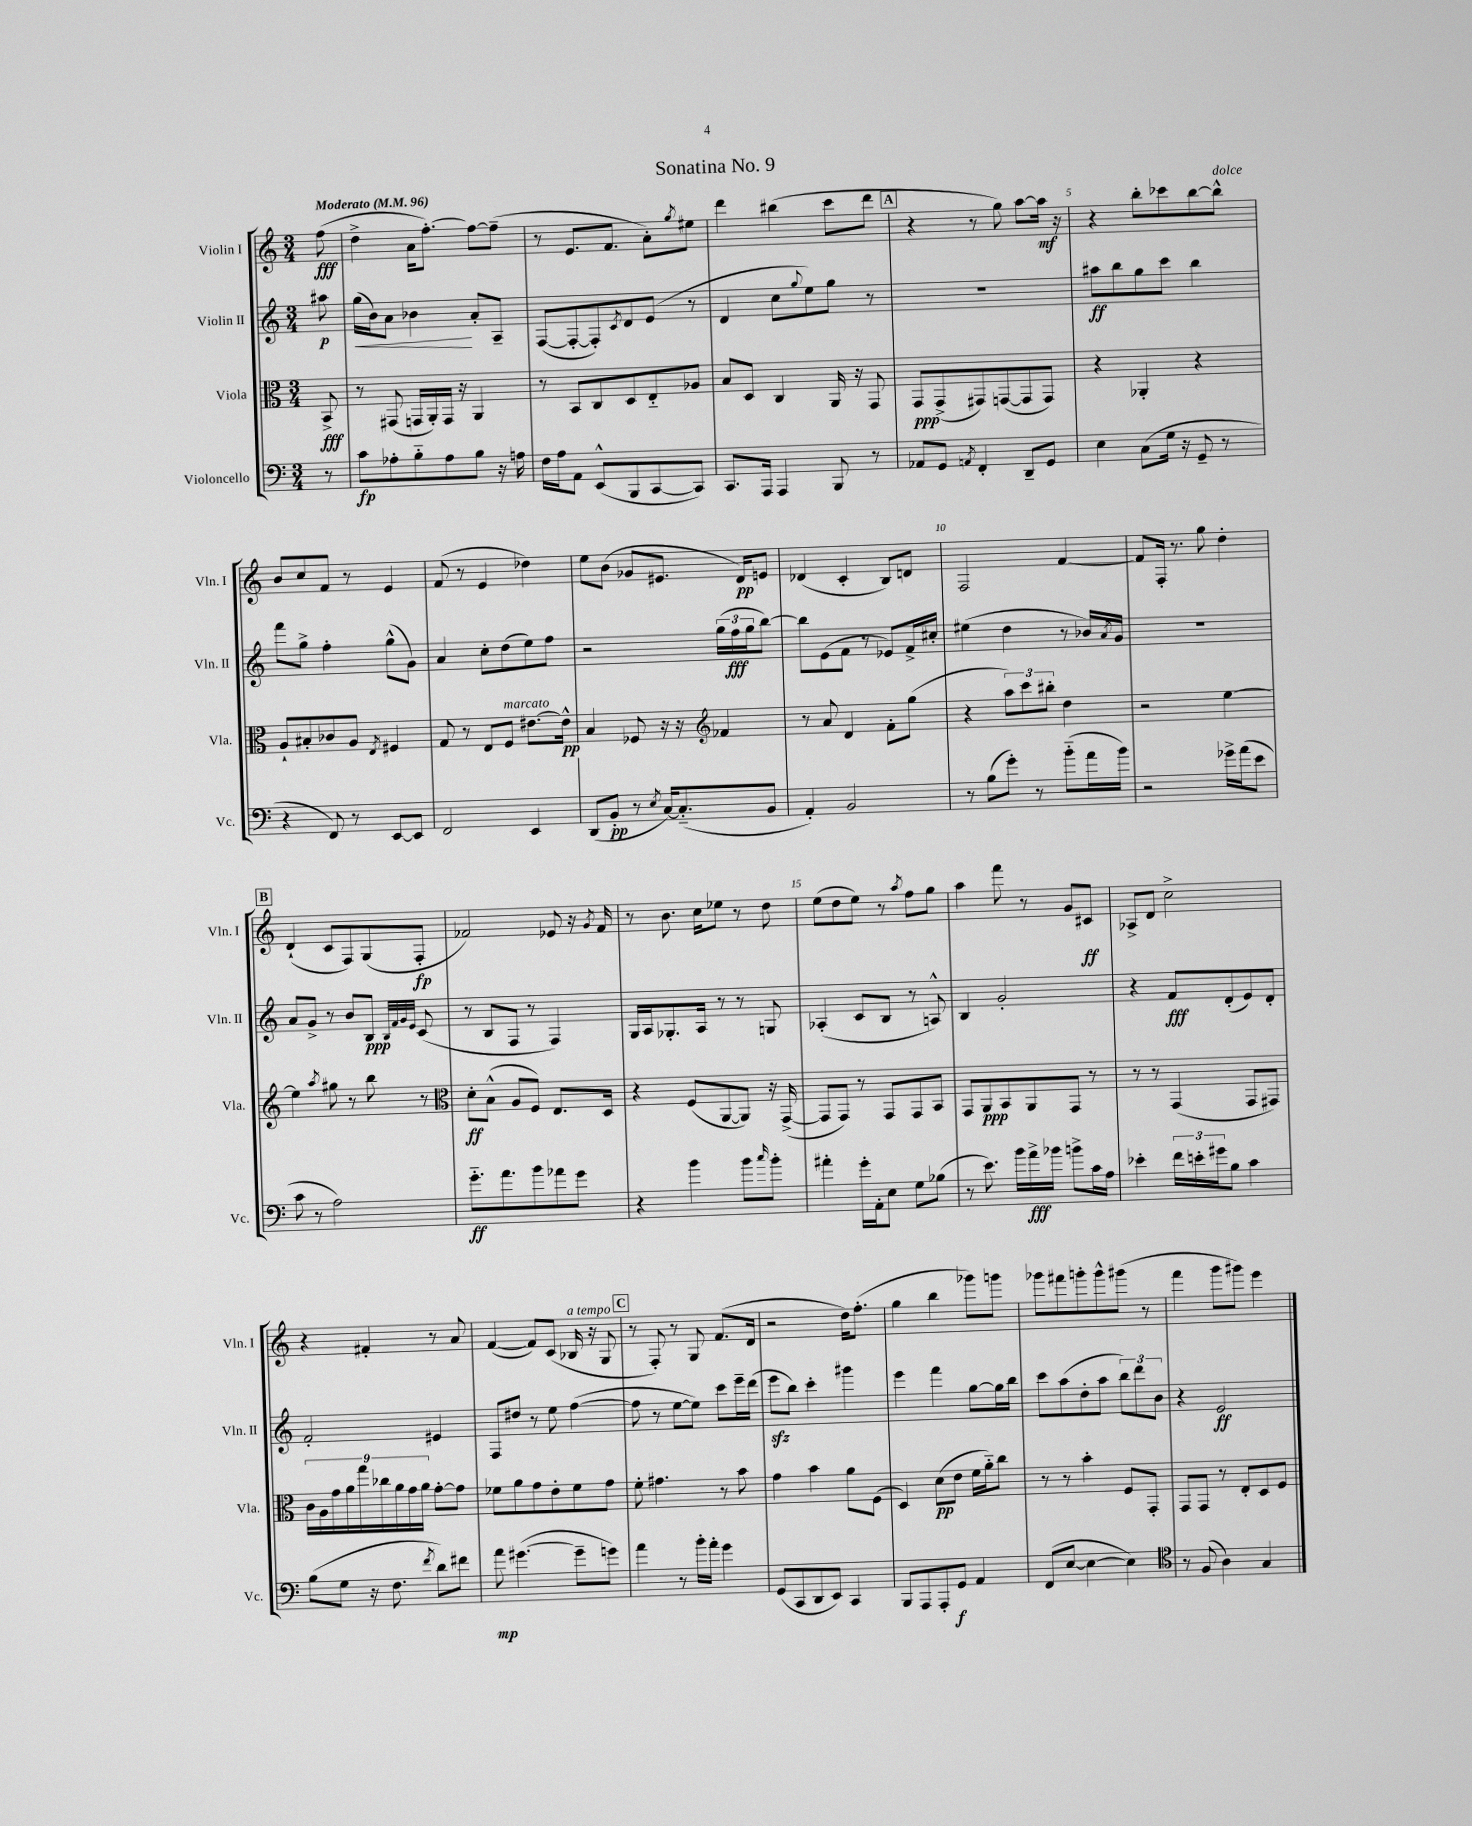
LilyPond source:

\header { title = "Sonatina No. 9" }
<<
\new StaffGroup <<
\new Staff = "s0" \with { instrumentName = "Violin I" shortInstrumentName = "Vln. I" } {
    \clef treble \key c \major \numericTimeSignature \time 3/4 \partial 8 \tempo "Moderato" 4 = 96
    f''8\fff( |
    d''4-> a'16 f''8.~-.) f''8~ f''8--( |
    r8 e'8. f'8. a'8-.) \acciaccatura { g''8 } eis''8 |
    d'''4 bis''4( c'''8 d'''8 |
    \mark \markup { \box "A" } r4 r8 g''8) a''8~ a''16\mf r16 |
    r4 b''8-. ces'''8 b''8~ b''8-^^\markup { \italic "dolce" } |
    b'8 c''8 f'8 r8 e'4 |
    f'8( r8 e'4 des''4) |
    e''8 b'8( ges'8 eis'8. d'16\pp) e'8 |
    des'4( c'4-. b8) d'8 |
    f2 f'4~ |
    f'8 f16-. r8. g''8 d''4-. |
    \mark \markup { \box "B" } d'4-!( c'8 f8) g8( f8-.\fp |
    fes'2) ees'8 r16 \acciaccatura { g'8 } fes'16 |
    r8 b'8. c''16 ees''8 r8 d''8 |
    e''8( d''8 e''8) r8 \acciaccatura { a''8 } f''8 g''8 |
    a''4 f'''8 r8 g'8 cis'8\ff |
    aes8-> d'8 c''2-> |
    r4 fis'4-. r8 a'8 |
    f'4~( f'8) c'8( bes16^\markup { \italic "a tempo" } r16 g8 |
    \mark \markup { \box "C" } r8 f8-.) r8 g8 f'8.( d'16 |
    r2 d''16) f''8.-.( |
    g''4 b''4 ges'''8) g'''8 |
    ges'''8 fis'''8 g'''8-. g'''8-^ gis'''8( r8 |
    f'''4 g'''8 gis'''8) e'''4 \bar "|." |
}
\new Staff = "s1" \with { instrumentName = "Violin II" shortInstrumentName = "Vln. II" } {
    \clef treble \key c \major \numericTimeSignature \time 3/4 \partial 8
    ais''8\p |
    g''16\<( b'16) a'8 bes'4\! a'8-. a8-- |
    f8~( f8~-. f8-.) \acciaccatura { c'8 } d'8 e'8( r8 |
    d'4 c''8 \appoggiatura { g''8 } e''8) g''8 r8 |
    \mark \markup { \box "A" } R2. |
    ais''8\ff b''8 g''8 c'''8 b''4 |
    f'''8 g''8-> f''4-. g''8-^( g'8) |
    a'4 c''8-. d''8( e''8) f''8 |
    r2 \tuplet 3/2 { g''16( f''16\fff g''16 } b''8~) |
    b''8 e'8( f'8 r8 ees'8) f'16-> cis''16-. |
    eis''4( d''4 r8 bes'16) \acciaccatura { a'8 } g'16 |
    R2. |
    \mark \markup { \box "B" } a'8 g'8-> r8 b'8 b8\ppp \grace { b32 f'32 g'32 e'32 } c'8( |
    r8 b8 f8 r8 f4) |
    g16 a16 ges8.-. a16 r8 r8 g8 |
    aes4-.( c'8 b8 r8 a8-^) |
    b4 g'2-. |
    r4 f'8\fff d'8-.( e'8) d'8-. |
    f'2-. eis'4 |
    f8 dis''8 r8 e''8 f''4~( |
    \mark \markup { \box "C" } f''8 r8 e''8~ e''8) c'''8 e'''16-- d'''16( |
    e'''8\sfz b''8) c'''4-. gis'''4 |
    e'''4 f'''4 g''8~ g''16 b''16 |
    c'''8 a''8( d''8-. a''8 \tuplet 3/2 { b''8) d'''8 b'8 } |
    r4 e'2\ff \bar "|." |
}
\new Staff = "s2" \with { instrumentName = "Viola" shortInstrumentName = "Vla." } {
    \clef alto \key c \major \numericTimeSignature \time 3/4 \partial 8
    b,8->\fff |
    r8 gis,8( g,16 a,16-.) g,16 r16 a,4 |
    r8 b,8 c8 d8 e8-_ aes8 |
    b8 d8 c4 a,16 r16 g,8 |
    \mark \markup { \box "A" } g,8\ppp g,8->( gis,8) g,8~( g,8 g,8) |
    r4 aes,4-. r4 |
    a8-! bis8-. ces'8 a8 \acciaccatura { e8 } fis4 |
    g8 r8 e8 f8^\markup { \italic "marcato" } eis'8.~ eis'16-^\pp |
    b4 fes8 r16 r16 \clef treble fes'4 |
    r8 a'8 d'4 f'8-. g''8( |
    r4 \tuplet 3/2 { a''8) c'''8 bis''8-. } d''4 |
    r2 e''4~ |
    \mark \markup { \box "B" } e''4 \acciaccatura { a''8 } gis''8 r8 b''8 r8 |
    \clef alto d'8-.\ff b8-^( a8 f8) e8. d16 |
    r4 f8( a,8~ a,8) r16 g,16~->( |
    g,8 g,8) r8 g,8 g,8 b,8 |
    g,8 a,8\ppp b,8 a,8 g,8 r8 |
    r8 r8 g,4( g,8 gis,8) |
    \tuplet 9/8 { c'16 a16 g'16 a'16 g''16 ces''16 a'16 g'16 a'16 } g'8~-. g'8 |
    fes'8 a'8 g'8 e'8-. fes'8 g'8 |
    \mark \markup { \box "C" } f'8-. gis'4. r8 b'8 |
    g'4 b'4 a'8 f8( |
    d4) d'8\pp( e'8 f'16 a'16-_) c''8 |
    r8 r8 b'4-. f8 g,8-. |
    g,8 g,8 r8 e8-. d8 f8 \bar "|." |
}
\new Staff = "s3" \with { instrumentName = "Violoncello" shortInstrumentName = "Vc." } {
    \clef bass \key c \major \numericTimeSignature \time 3/4 \partial 8
    r8 |
    c'8\fp aes8-. b8-_ aes8 b8 r16 a16 |
    f16 a16 a,8 e,8-^( b,,8 c,8~ c,8) |
    c,8. a,,16 a,,4 b,,8 r8 |
    \mark \markup { \box "A" } aes,8 g,8 \acciaccatura { a,8 } f,4-. d,8-- g,8 |
    e4 c8( g16 r16 g,8-- r8 |
    r4 f,8) r8 e,8~ e,8 |
    f,2 e,4 |
    d,8( b,8-.\pp r8 \acciaccatura { e8 } c16~) c8.-_( b,8 |
    a,4-.) b,2 |
    r8 b8( g'8-.) r8 b'8-_( a'16 b'16) |
    r2 ges'16-> a'16( e'8 |
    \mark \markup { \box "B" } c'8 r8 a2) |
    g'8.-_\ff a'8. b'8 aes'8 g'8 |
    r4 b'4 b'8 \grace { c''16 } b'8-. |
    ais'4-. g'16-. a,16-. e8 g8 bes8( |
    r8 e'8.) b'16 a'16->\fff bes'16 b'8-> c'16 a16 |
    ees'4-. \tuplet 3/2 { f'16 e'16-. gis'16 } b8 c'4 |
    b8( g8 r16 f8. \acciaccatura { f'8 } d'8) fis'8 |
    a'8\mp gis'4.~( gis'8-- g'8) |
    \mark \markup { \box "C" } a'4 r8 b'16-. a'16-. g'4 |
    g,8( c,8 d,8 e,8) c,4 |
    b,,8 a,,8 a,,8-. g,8\f a,4 |
    f,8( e8~ e4~ e4) |
    \clef tenor r8 f8( a4) g4 \bar "|." |
}
>>
>>
\layout { \context { \Score \override BarNumber.break-visibility = ##(#f #t #t) barNumberVisibility = #(every-nth-bar-number-visible 5) } }
